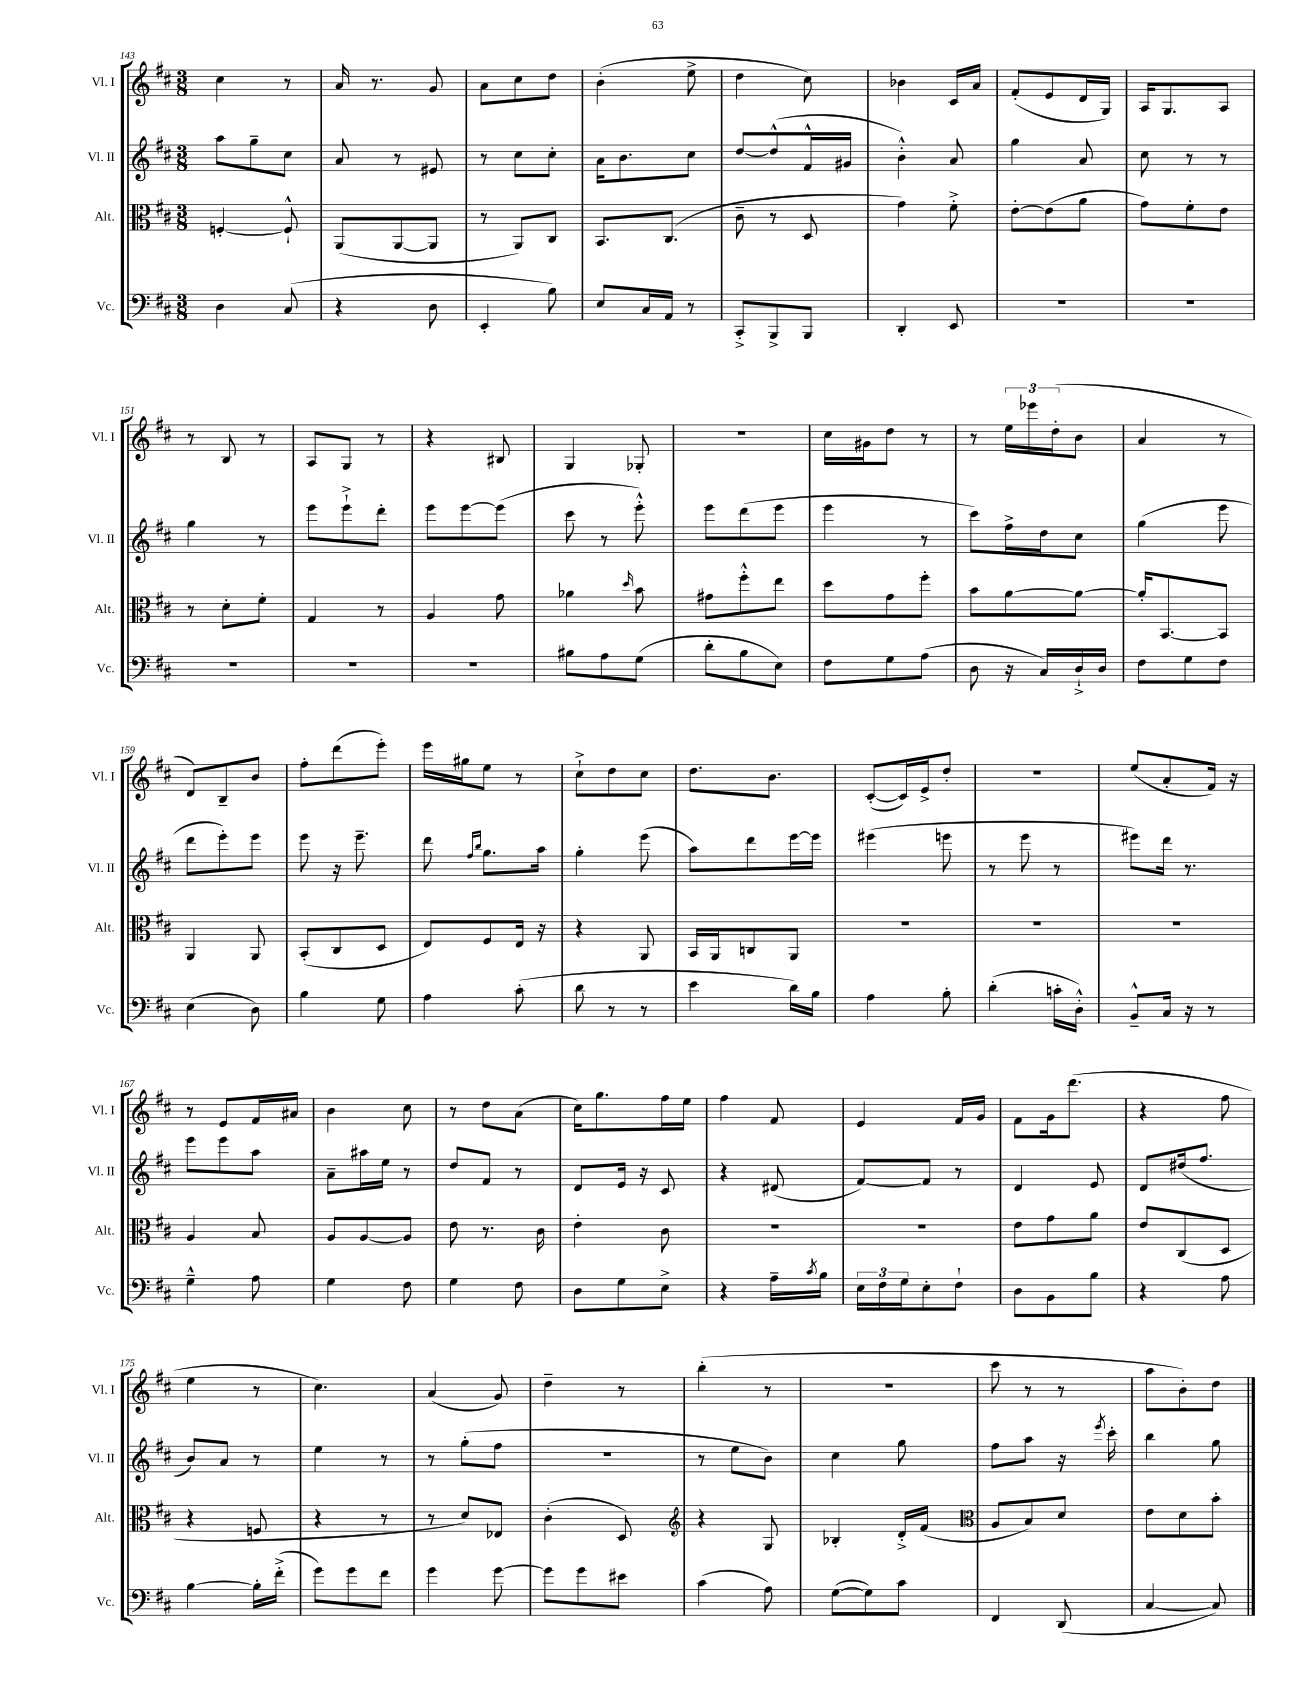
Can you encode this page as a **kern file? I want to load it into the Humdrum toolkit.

**kern	**kern	**kern	**kern
*part4	*part3	*part2	*part1
*staff4	*staff3	*staff2	*staff1
*I"Vc.	*I"Alt.	*I"Vl. II	*I"Vl. I
*I'Vc.	*I'Alt.	*I'Vl. II	*I'Vl. I
*clefF4	*clefC3	*clefG2	*clefG2
*k[f#c#]	*k[f#c#]	*k[f#c#]	*k[f#c#]
*M3/8	*M3/8	*M3/8	*M3/8
=143	=143	=143	=143
4D\	[4Fn'/	8aa\L	4cc#\
.	.	8gg~\	.
(8C#/	8F`^^/]	8cc#\J	8r
=144	=144	=144	=144
4r	(8AA/L	8a/	16a/
.	.	.	8.r
.	[8AA/	8r	.
8D\	8AA/J]	8e#X/	8g/
=145	=145	=145	=145
4EE'/	8r	8r	8a\L
.	8AA/L)	8cc#\L	8cc#\
8B\)	8C#/J	8cc#'\J	8dd\J
=146	=146	=146	=146
8E/L	8.BB/L	16a\KL	(4b'\
.	.	8.b\	.
16C#/L	.	.	.
16AA/JJ	(8.C#/J	.	.
8r	.	8cc#\J	8ee^\
=147	=147	=147	=147
8CC#'^/L	8c#~\	[8dd/L	4dd\
8BBB^/	8r	(8dd^^/]	.
8BBB/J	8D/	16f#^^/L	8cc#\)
.	.	16g#X/JJ	.
=148	=148	=148	=148
4DD'/	4g\)	4b'^^\)	4b-X\
8EE/	8f#'^\	8a/	16c#/LL
.	.	.	16a/JJ
=149	=149	=149	=149
4.r	[8e'\L	4gg\	(8f#'/L
.	(8e\]	.	8e/
.	8a\J	8a/	16d/L
.	.	.	16G/JJ)
=150	=150	=150	=150
4.r	8g\L)	8cc#\	16A/KL
.	.	.	8.G/
.	8f#'\	8r	.
.	8e\J	8r	8A/J
!!LO:LB:g=z
=151	=151	=151	=151
4.r	8r	4gg\	8r
.	8d'\L	.	8B/
.	8f#'\J	8r	8r
=152	=152	=152	=152
4.r	4G/	8eee\L	8A/L
.	.	8eee`^\	8G/J
.	8r	8ddd'\J	8r
=153	=153	=153	=153
4.r	4A/	8eee\L	4r
.	.	[8eee\	.
.	8g\	(8eee\J]	8B#X/
=154	=154	=154	=154
8B#X\L	4a-X\	8ccc#\	4G/
8A\	.	8r	.
.	16qqdd/	.	.
(8G\J	8b\	8eee'^^\)	8G-X'/
=155	=155	=155	=155
8d'\L	8g#X\L	8eee\L	4.r
8B\	8ff#'^^\	(8ddd\	.
8E\J)	8ee\J	8eee\J	.
=156	=156	=156	=156
8F#\L	8dd\L	4eee\	16cc#\LL
.	.	.	16g#X\J
8G\	8g\	.	8dd\J
(8A\J	8ff#'\J	8r	8r
=157	=157	=157	=157
8D\	8b\L	8ccc#\L)	8r
16r	[8a\	16ff#^\L	24ee\LL
.	.	.	24eee-X\
16C#/LL)	.	16dd\J	.
.	.	.	(24dd'\J
16D`^/	8a\J_	8cc#\J	8b\J
16D/JJ	.	.	.
=158	=158	=158	=158
8F#\L	16a'/KL]	(4gg\	4a/
.	[8.BB/	.	.
8G\	.	.	.
8F#\J	8BB/J]	8eee\	8r
!!LO:LB:g=z
=159	=159	=159	=159
(4E\	4AA/	8ddd\L	8d/L)
.	.	8eee'\)	8B~/
8D\)	8AA/	8eee\J	8b/J
=160	=160	=160	=160
4B\	(8BB'/L	8eee\	8ff#'\L
.	8C#/	16r	(8ddd\
.	.	8.eee~\	.
8G\	8D/J	.	8eee'\J)
=161	=161	=161	=161
4A\	8E/L)	8ddd\	16eee\LL
.	.	.	16gg#X\J
.	.	16qqff#/LL	.
.	.	16qqbb/JJ	.
.	8F#/	8.gg\L	8ee\J
(8c#'\	16E/Jk	.	8r
.	16r	16aa\Jk	.
=162	=162	=162	=162
8d\	4r	4gg'\	8cc#`^\L
8r	.	.	8dd\
8r	8AA/	(8eee\	8cc#\J
=163	=163	=163	=163
4e\	16BB/LL	8aa\L)	8.dd\L
.	16AA/J	.	.
.	8Cn/	8ddd\	.
.	.	.	8.b\J
16d\LL)	8AA/J	[16eee\L	.
16B\JJ	.	16eee\JJ]	.
=164	=164	=164	=164
4A\	4.r	(4eee#X\	([8c#'/L
.	.	.	16c#/L])
.	.	.	16e^/J
8B'\	.	8eeen\	8dd'/J
=165	=165	=165	=165
(4d'\	4.r	8r	4.r
.	.	8eee\	.
16cn'\LL	.	8r	.
16D'^^\JJ)	.	.	.
=166	=166	=166	=166
8BB~^^/L	4.r	8eee#X\L)	(8ee/L
16C#/Jk	.	16ddd\Jk	8a'/
16r	.	8.r	.
8r	.	.	16f#/Jk)
.	.	.	16r
!!LO:LB:g=z
=167	=167	=167	=167
4G~^^\	4A/	8eee\L	8r
.	.	8eee\	8e/L
8A\	8B/	8aa\J	16f#/L
.	.	.	16a#X/JJ
=168	=168	=168	=168
4G\	8A/L	8a~\L	4b\
.	[8A/	16aa#X\L	.
.	.	16ee\JJ	.
8F#\	8A/J]	8r	8cc#\
=169	=169	=169	=169
4G\	8e\	8dd/L	8r
.	8.r	8f#/J	8dd\L
8F#\	.	8r	(8a\J
.	16c#\	.	.
=170	=170	=170	=170
8D\L	4e'\	8d/L	16cc#\KL)
.	.	.	8.gg\
8G\	.	16e/Jk	.
.	.	16r	.
8E^\J	8c#\	8c#/	16ff#\L
.	.	.	16ee\JJ
=171	=171	=171	=171
4r	4.r	4r	4ff#\
16A~\LL	.	(8d#X/	8f#/
8qc#/	.	.	.
16B\JJ	.	.	.
=172	=172	=172	=172
24E\LL	4.r	[8f#/L)	4e/
24F#\	.	.	.
24G\J	.	.	.
8E'\	.	8f#/J]	.
8F#`\J	.	8r	16f#/LL
.	.	.	16g/JJ
=173	=173	=173	=173
8D\L	8e\L	4d/	8f#\L
8BB\	8g\	.	16g\k
.	.	.	(8.ddd\J
8B\J	8a\J	8e/	.
=174	=174	=174	=174
4r	8e/L	8d/L	4r
.	(8C#/	(16dd#X/k	.
.	.	8.ff#/J	.
8A\	8D/J	.	8ff#\
!!LO:LB:g=z
=175	=175	=175	=175
[4B\	4r	8b/L)	4ee\
.	.	8a/J	.
16B'\LL]	8Fn/	8r	8r
(16f#'^\JJ	.	.	.
=176	=176	=176	=176
8g\L)	4r	4ee\	4.cc#\)
8g\	.	.	.
8f#\J	8r	8r	.
=177	=177	=177	=177
4g\	8r	8r	(4a/
.	8d/L)	(8gg'\L	.
[8g\	8E-X/J	8ff#\J	8g/)
=178	=178	=178	=178
8g\L]	(4c#'\	4.r	4dd~\
8g\	.	.	.
8e#X\J	8D/)	.	8r
=179	=179	=179	=179
*	*clefG2	*	*
(4c#\	4r	8r	(4bb'\
.	.	8ee\L	.
8A\)	8G/	8b\J)	8r
=180	=180	=180	=180
([8G\L	4B-X'/	4cc#\	4.r
8G\])	.	.	.
8c#\J	16d'^/LL	8gg\	.
.	(16f#/JJ	.	.
=181	=181	=181	=181
*	*clefC3	*	*
4FF#/	8A/L	8ff#\L	8ccc#\
.	8B/)	8aa\J	8r
(8DD/	8d/J	16r	8r
.	.	8qeee/	.
.	.	16ccc#'\	.
=182	=182	=182	=182
[4C#/	8e\L	4bb\	8aa\L
.	8d\	.	8b'\)
8C#/])	8b'\J	8gg\	8dd\J
==	==	==	==
*-	*-	*-	*-
